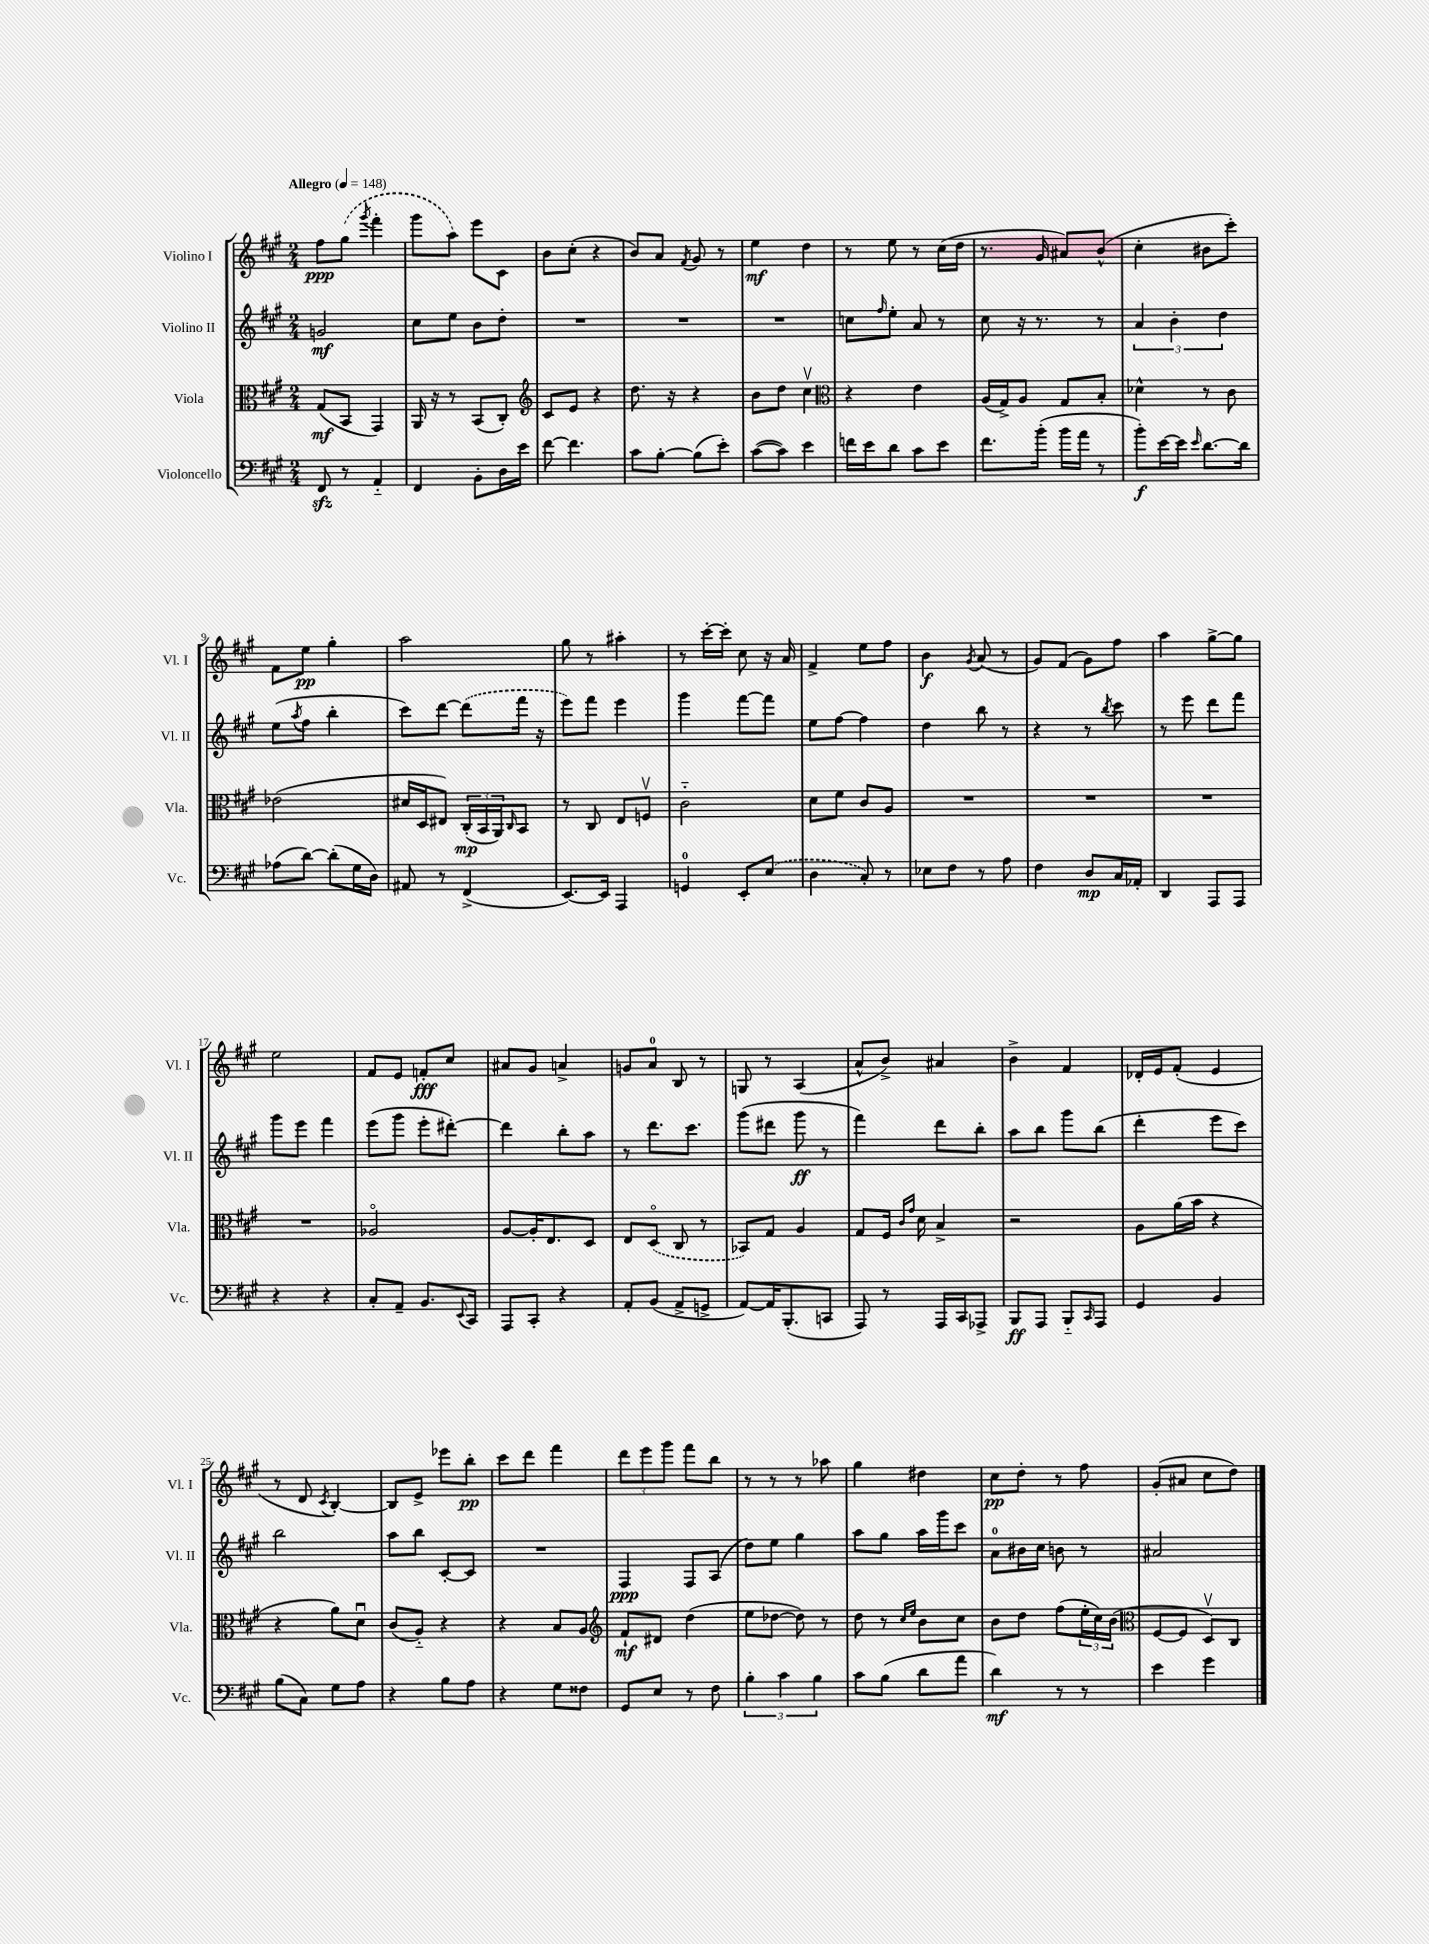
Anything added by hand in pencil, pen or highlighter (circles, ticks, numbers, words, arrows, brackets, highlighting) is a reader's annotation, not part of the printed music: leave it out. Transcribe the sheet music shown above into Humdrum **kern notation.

**kern	**dynam	**kern	**dynam	**kern	**dynam	**kern	**dynam
*part4	*part4	*part3	*part3	*part2	*part2	*part1	*part1
*staff4	*staff4	*staff3	*staff3	*staff2	*staff2	*staff1	*staff1
*I"Violoncello	*	*I"Viola	*	*I"Violino II	*	*I"Violino I	*
*I'Vc.	*	*I'Vla.	*	*I'Vl. II	*	*I'Vl. I	*
*clefF4	*	*clefC3	*	*clefG2	*	*clefG2	*
*k[f#c#g#]	*	*k[f#c#g#]	*	*k[f#c#g#]	*	*k[f#c#g#]	*
*M2/4	*	*M2/4	*	*M2/4	*	*M2/4	*
*MM148	*	*MM148	*	*MM148	*	*MM148	*
=1	=1	=1	=1	=1	=1	=1	=1
!	!	!	!	!	!	!LO:TX:a:B:t=Allegro	!
8FF#zz/	.	(8G#/L	mf	2gn/	mf	8ff#\L	ppp
8r	.	8BB/J	.	.	.	(8gg#\J	.
.	.	.	.	.	.	8qggg#/	.
4AA/	.	4GG#/)	.	.	.	4fff#'\	.
=2	=2	=2	=2	=2	=2	=2	=2
4FF#/	.	16AA/	.	8cc#\L	.	8ggg#\L	.
.	.	16r	.	.	.	.	.
.	.	8r	.	8ee\J	.	8aa\J)	.
8BB'\L	.	(8BB/L	.	8b\L	.	8eee\L	.
16D\L	.	8C#'/J)	.	8dd'\J	.	8c#\J	.
16e\JJ	.	.	.	.	.	.	.
=3	=3	=3	=3	=3	=3	=3	=3
*	*	*clefG2	*	*	*	*	*
[8f#\	.	8c#/L	.	2r	.	8b\L	.
4.f#\]	.	8e/J	.	.	.	(8cc#'\J	.
.	.	4r	.	.	.	4r	.
=4	=4	=4	=4	=4	=4	=4	=4
8c#\L	.	8.dd\	.	2r	.	8b/L)	.
[8B'\J	.	.	.	.	.	8a/J	.
.	.	16r	.	.	.	.	.
.	.	.	.	.	.	8qf#/	.
(8B\L]	.	4r	.	.	.	8g#/	.
8e'\J)	.	.	.	.	.	8r	.
=5	=5	=5	=5	=5	=5	=5	=5
([8c#\L	.	8b\L	.	2r	.	4ee\	mf
8c#\J])	.	8dd\J	.	.	.	.	.
4e\	.	4cc#v\	.	.	.	4dd\	.
=6	=6	=6	=6	=6	=6	=6	=6
*	*	*clefC3	*	*	*	*	*
16fn\LL	.	4r	.	8ccn\L	.	8r	.
16e\J	.	.	.	.	.	.	.
.	.	.	.	16qqff#/	.	.	.
8d\J	.	.	.	8ee'\J	.	8ee\	.
8c#\L	.	4e\	.	8a/	.	8r	.
8e\J	.	.	.	8r	.	(16cc#\LL	.
.	.	.	.	.	.	16dd\JJ	.
=7	=7	=7	=7	=7	=7	=7	=7
8.f#\L	.	(16A/LL	.	8cc#\	.	8.r	.
.	.	16G#^/J)	.	.	.	.	.
.	.	8A/J	.	16r	.	.	.
(16b'\Jk	.	.	.	8.r	.	16g#/	.
16b\LL	.	8G#/L	.	.	.	8a#X/L)	.
16a\JJ	.	.	.	.	.	.	.
8r	.	8B'/J	.	8r	.	(8b^^/J	.
=8	=8	=8	=8	=8	=8	=8	=8
8b'\L)	f	4d-X^^\	.	6a/	.	4cc#'\	.
[16e\L	.	.	.	.	.	.	.
.	.	.	.	6b'\	.	.	.
16e\JJ]	.	.	.	.	.	.	.
16qqe/	.	.	.	.	.	.	.
[8.d\L	.	8r	.	.	.	8b#X\L	.
.	.	.	.	6dd\	.	.	.
.	.	8c#\	.	.	.	8ccc#'\J)	.
16d\Jk]	.	.	.	.	.	.	.
!!LO:LB:g=z
=9	=9	=9	=9	=9	=9	=9	=9
(8A-X\L	.	(2e-X\	.	(8ee\L	.	8f#\L	.
.	.	.	.	8qaa/	.	.	.
[8d\J)	.	.	.	8ff#\J	.	8ee\J	pp
(8d'\L]	.	.	.	4bb'\	.	4gg#'\	.
16G#\L	.	.	.	.	.	.	.
16D\JJ)	.	.	.	.	.	.	.
=10	=10	=10	=10	=10	=10	=10	=10
8AA#X/	.	16d#X/LL	.	8ccc#\L)	.	2aa\	.
.	.	16D/J	.	.	.	.	.
8r	.	8E#X/J)	.	[8ddd\J	.	.	.
(4FF#^/	.	(24C#'/LL	mp	(8ddd\L]	.	.	.
.	.	24BB/	.	.	.	.	.
.	.	24AA/J)	.	.	.	.	.
.	.	16qqC#/	.	.	.	.	.
.	.	8BB/J	.	16fff#\Jk	.	.	.
.	.	.	.	16r	.	.	.
=11	=11	=11	=11	=11	=11	=11	=11
[8.EE/L)	.	8r	.	8eee\L)	.	8gg#\	.
.	.	8C#/	.	8fff#\J	.	8r	.
16EE/Jk]	.	.	.	.	.	.	.
4AAA/	.	8E/L	.	4eee\	.	4aa#X'\	.
.	.	8Fnv/J	.	.	.	.	.
=12	=12	=12	=12	=12	=12	=12	=12
4GGn/	.	2c#\	.	4ggg#\	.	8r	.
.	.	.	.	.	.	[16ccc#'\LL	.
.	.	.	.	.	.	16ccc#'\JJ]	.
8EE'/L	.	.	.	[8fff#\L	.	8cc#\	.
(8E/J	.	.	.	8fff#\J]	.	16r	.
.	.	.	.	.	.	16a/	.
=13	=13	=13	=13	=13	=13	=13	=13
4D\	.	8d\L	.	8ee\L	.	4f#^/	.
.	.	8f#\J	.	[8ff#\J	.	.	.
8C#'/)	.	8c#/L	.	4ff#\]	.	8ee\L	.
8r	.	8A/J	.	.	.	8ff#\J	.
=14	=14	=14	=14	=14	=14	=14	=14
8E-X\L	.	2r	.	4dd\	.	4b\	f
8F#\J	.	.	.	.	.	.	.
.	.	.	.	.	.	8qg#/	.
8r	.	.	.	8bb\	.	(8a/	.
8A\	.	.	.	8r	.	8r	.
=15	=15	=15	=15	=15	=15	=15	=15
4F#\	.	2r	.	4r	.	8g#/L)	.
.	.	.	.	.	.	(8f#/J	.
8D/L	mp	.	.	8r	.	8g#\L)	.
.	.	.	.	8qbb/	.	.	.
16C#/L	.	.	.	8ccc#\	.	8ff#\J	.
16AA-X'/JJ	.	.	.	.	.	.	.
=16	=16	=16	=16	=16	=16	=16	=16
4DD/	.	2r	.	8r	.	4aa\	.
.	.	.	.	8eee\	.	.	.
8AAA/L	.	.	.	8ddd\L	.	[8gg#^\L	.
8AAA/J	.	.	.	8fff#\J	.	8gg#\J]	.
!!LO:LB:g=z
=17	=17	=17	=17	=17	=17	=17	=17
4r	.	2r	.	8ggg#\L	.	2ee\	.
.	.	.	.	8eee\J	.	.	.
4r	.	.	.	4fff#\	.	.	.
=18	=18	=18	=18	=18	=18	=18	=18
8C#'/L	.	2A-X/	.	(8eee\L	.	8f#/L	.
8AA~/J	.	.	.	8ggg#\J	.	8e/J	.
8.BB/L	.	.	.	8eee'\L	.	8fn'/L	fff
.	.	.	.	[8ddd#X'\J)	.	8cc#/J	.
8qqEE/	.	.	.	.	.	.	.
16CC#/Jk	.	.	.	.	.	.	.
=19	=19	=19	=19	=19	=19	=19	=19
8AAA/L	.	[8A/L	.	4ddd#\]	.	8a#X/L	.
8CC#'/J	.	16A'/K]	.	.	.	8g#/J	.
.	.	8.E/	.	.	.	.	.
4r	.	.	.	8bb'\L	.	4an^/	.
.	.	8D/J	.	8aa\J	.	.	.
=20	=20	=20	=20	=20	=20	=20	=20
8AA'/L	.	8E/L	.	8r	.	8gn/L	.
(8BB/J	.	(8D/J	.	8.ddd\L	.	8a/J	.
8AA^/L	.	8C#/	.	.	.	8B/	.
.	.	.	.	8.ccc#\J	.	.	.
8GGn^/J	.	8r	.	.	.	8r	.
=21	=21	=21	=21	=21	=21	=21	=21
[8AA/L)	.	8BB-X/L)	.	(8ggg#\L	.	8Gn/	.
16AA/K]	.	8G#/J	.	8ddd#X\J	.	8r	.
(8.BBB'/	.	.	.	.	.	.	.
.	.	4A/	.	8ggg#\	ff	(4A/	.
8CCn/J	.	.	.	8r	.	.	.
=22	=22	=22	=22	=22	=22	=22	=22
8AAA/)	.	8G#/L	.	4fff#\)	.	8a^^/L	.
8r	.	16F#/Jk	.	.	.	8b^/J)	.
.	.	16qqc#/LL	.	.	.	.	.
.	.	16qqg#/JJ	.	.	.	.	.
.	.	16d\	.	.	.	.	.
16AAA/LL	.	4B^/	.	8ddd\L	.	4a#X/	.
16CC#/J	.	.	.	.	.	.	.
8AAA-X^/J	.	.	.	8bb'\J	.	.	.
=23	=23	=23	=23	=23	=23	=23	=23
8BBB/L	ff	2r	.	8aa\L	.	4b^\	.
8AAA/J	.	.	.	8bb\J	.	.	.
8BBB/L	.	.	.	8ggg#\L	.	4f#/	.
16qqCC#/	.	.	.	.	.	.	.
8AAA/J	.	.	.	(8bb\J	.	.	.
=24	=24	=24	=24	=24	=24	=24	=24
4GG#/	.	8A\L	.	4ddd'\	.	16d-X'/LL	.
.	.	.	.	.	.	16e/J	.
.	.	(16a\L	.	.	.	(8f#'/J	.
.	.	16b\JJ	.	.	.	.	.
4BB/	.	4r	.	8eee\L	.	4e/	.
.	.	.	.	8ccc#\J)	.	.	.
!!LO:LB:g=z
=25	=25	=25	=25	=25	=25	=25	=25
(8B\L	.	4r	.	2bb\	.	8r	.
8C#\J)	.	.	.	.	.	8d/	.
.	.	.	.	.	.	8qc#/	.
8G#\L	.	8a\L)	.	.	.	[4B'/)	.
8A\J	.	8du\J	.	.	.	.	.
=26	=26	=26	=26	=26	=26	=26	=26
4r	.	(8c#/L	.	8aa\L	.	8B/L]	.
.	.	8A/J)	.	8bb\J	.	8e^/J	.
8B\L	.	4r	.	[8c#'/L	.	8eee-X\L	.
8A\J	.	.	.	8c#/J]	.	8bb'\J	pp
=27	=27	=27	=27	=27	=27	=27	=27
4r	.	4r	.	2r	.	8ccc#\L	.
.	.	.	.	.	.	8ddd\J	.
8G#\L	.	8B/L	.	.	.	4fff#\	.
8F##X\J	.	8A/J	.	.	.	.	.
=28	=28	=28	=28	=28	=28	=28	=28
*	*	*clefG2	*	*	*	*	*
8GG#/L	.	8f#`/L	mf	4F#/	ppp	12ddd\L	.
.	.	.	.	.	.	12eee\	.
8E/J	.	8d#X/J	.	.	.	.	.
.	.	.	.	.	.	12ggg#\J	.
8r	.	(4dd\	.	8F#/L	.	8fff#\L	.
8F#\	.	.	.	(8A/J	.	8bb\J	.
=29	=29	=29	=29	=29	=29	=29	=29
6B'\	.	8ee\L	.	8dd\L)	.	8r	.
.	.	[8dd-X\J	.	8ee\J	.	8r	.
6c#\	.	.	.	.	.	.	.
.	.	8dd-\])	.	4gg#\	.	8r	.
6B\	.	.	.	.	.	.	.
.	.	8r	.	.	.	8aa-X\	.
=30	=30	=30	=30	=30	=30	=30	=30
8c#\L	.	8dd\	.	8aa\L	.	4gg#\	.
(8B\J	.	8r	.	8gg#\J	.	.	.
.	.	16qqcc#/LL	.	.	.	.	.
.	.	16qqee/JJ	.	.	.	.	.
8d\L	.	8b\L	.	16aa\LL	.	4dd#X\	.
.	.	.	.	16ggg#\J	.	.	.
8a\J	.	8cc#\J	.	8ccc#\J	.	.	.
=31	=31	=31	=31	=31	=31	=31	=31
4d\)	mf	8b\L	.	8a\L	.	8cc#\L	pp
.	.	8dd\J	.	16b#X\L	.	8dd'\J	.
.	.	.	.	16cc#\JJ	.	.	.
8r	.	(8ff#\L	.	8bn\	.	8r	.
8r	.	24ee'\L	.	8r	.	8ff#\	.
.	.	24cc#\)	.	.	.	.	.
.	.	(24b\JJ	.	.	.	.	.
=32	=32	=32	=32	=32	=32	=32	=32
*	*	*clefC3	*	*	*	*	*
4e\	.	[8F#/L	.	2a#X/	.	(8g#'/L	.
.	.	8F#/J]	.	.	.	8a#X/J	.
4g#\	.	8Dv/L)	.	.	.	8cc#\L	.
.	.	8C#/J	.	.	.	8dd\J)	.
==	==	==	==	==	==	==	==
*-	*-	*-	*-	*-	*-	*-	*-
